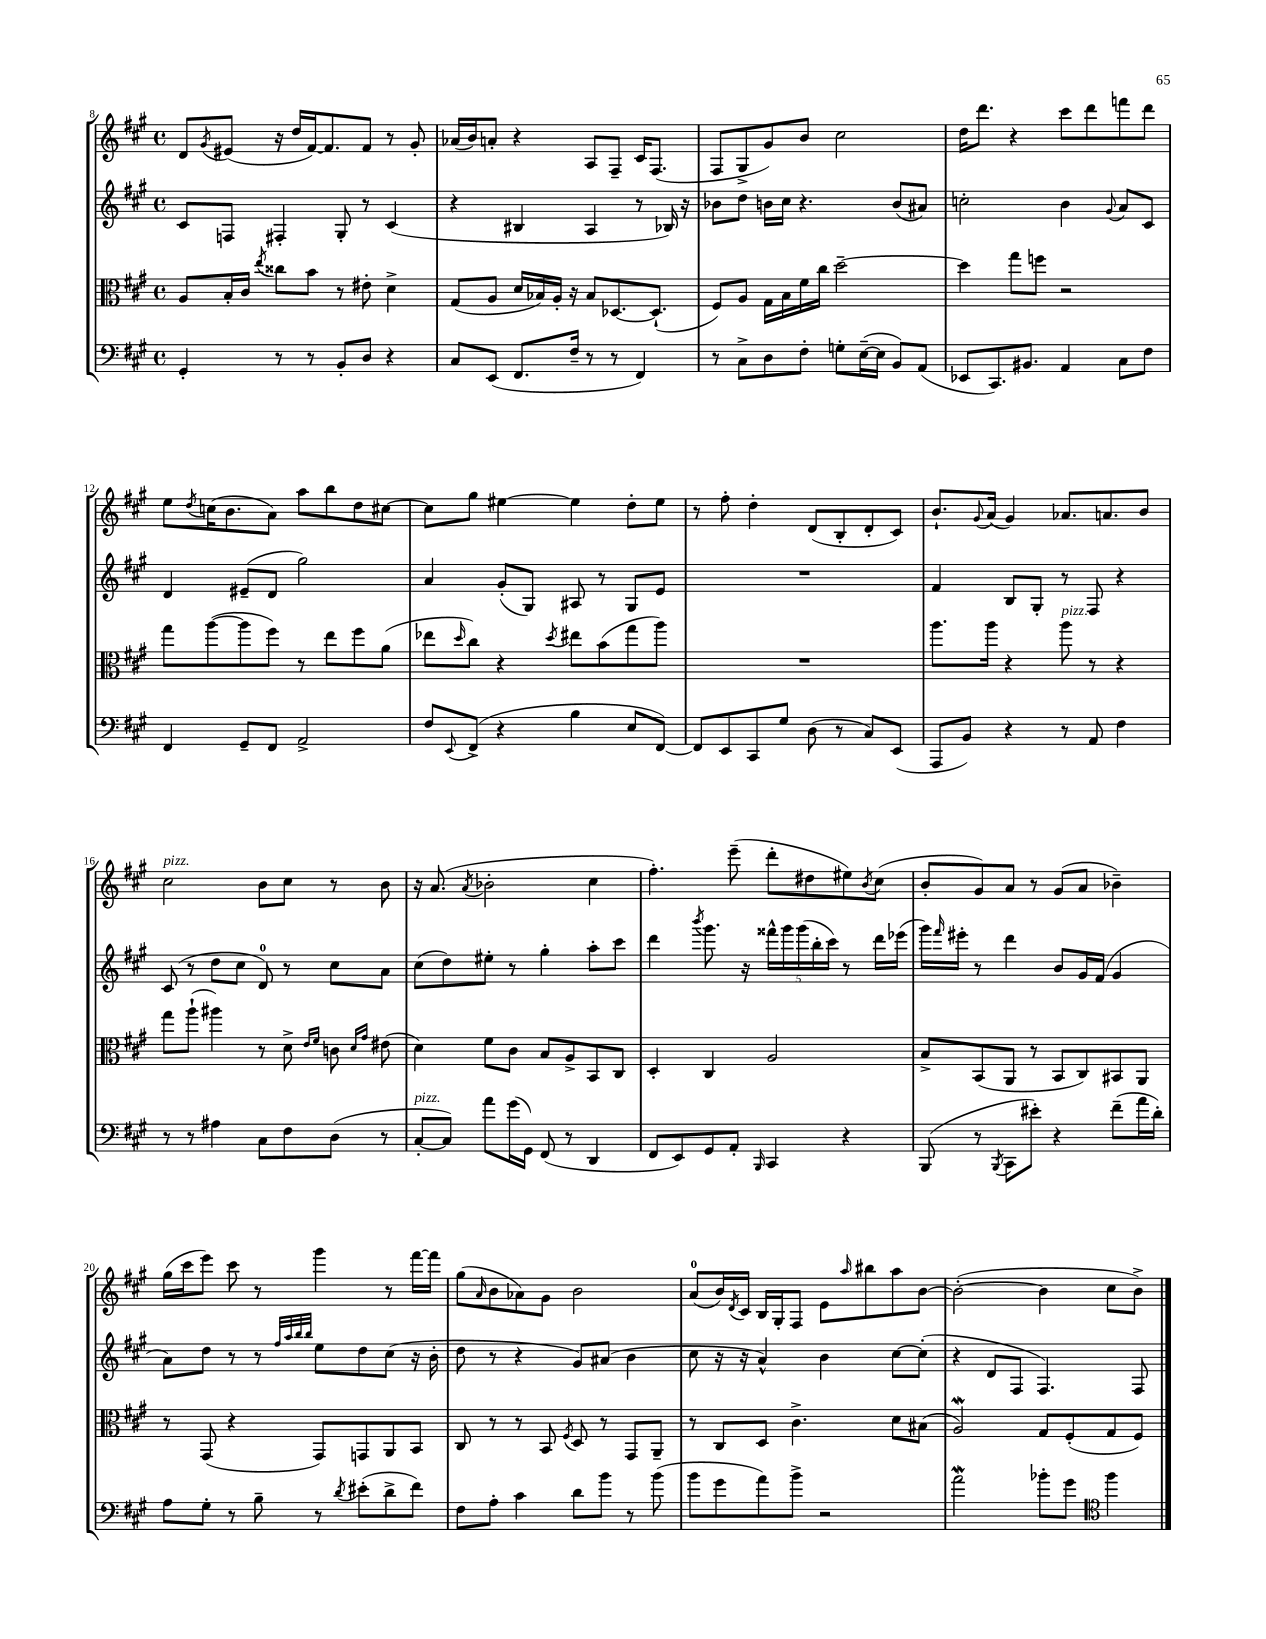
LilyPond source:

<<
\new StaffGroup <<
\new Staff = "s0" {
    \clef treble \key a \major \defaultTimeSignature \time 4/4
    d'8 \acciaccatura { gis'8 } eis'8( r16 d''16 fis'16~) fis'8. fis'8 r8 gis'8-. |
    aes'16( b'16) a'8-. r4 a8 fis8-- cis'16 fis8.( |
    fis8 gis8-> gis'8) b'8 cis''2 |
    d''16 d'''8. r4 cis'''8 d'''8 f'''8 d'''8 |
    e''8 \acciaccatura { d''8 } c''16( b'8. a'8) a''8 b''8 d''8 cis''8~ |
    cis''8 gis''8 eis''4~ eis''4 d''8-. eis''8 |
    r8 fis''8-. d''4-. d'8( b8-. d'8-. cis'8) |
    b'8.-! \appoggiatura { gis'8 } a'16( gis'4) aes'8. a'8. b'8 |
    cis''2^\markup { \italic "pizz." } b'8 cis''8 r8 b'8 |
    r16 a'8.( \acciaccatura { a'8 } bes'2-. cis''4 |
    fis''4.-.) e'''8--( d'''8-. dis''8 eis''8) \acciaccatura { b'8 } cis''8( |
    b'8-. gis'8) a'8 r8 gis'8( a'8 bes'4--) |
    gis''16( cis'''16 e'''8) cis'''8 r8 gis'''4 r8 fis'''16~ fis'''16 |
    gis''8( \grace { a'16 } b'8 aes'8) gis'8 b'2 |
    a'8-0( b'16) \acciaccatura { d'8 } cis'16 b16 gis16-. fis8 e'8 \grace { a''16 } bis''8 a''8 b'8~ |
    b'2~-.( b'4 cis''8 b'8->) \bar "|." |
}
\new Staff = "s1" {
    \clef treble \key a \major \defaultTimeSignature \time 4/4
    cis'8 f8 fis4-. gis8-. r8 cis'4( |
    r4 bis4 a4 r8 bes16) r16 |
    bes'8 d''8 b'16 cis''16 r4. b'8( ais'8) |
    c''2-. b'4 \appoggiatura { gis'8 } a'8 cis'8 |
    d'4 eis'8--( d'8 gis''2) |
    a'4 gis'8-.( gis8) ais8 r8 gis8 e'8 |
    R1 |
    fis'4 b8 gis8-. r8 fis8 r4 |
    cis'8( r8 d''8 cis''8 d'8-0) r8 cis''8 a'8 |
    cis''8( d''8) eis''8-. r8 gis''4-. a''8-. cis'''8 |
    d'''4 \acciaccatura { b'''8 } gis'''8. r16 \tuplet 5/4 { fisis'''16-^ gis'''16 gis'''16( b''16-. cis'''16) } r8 d'''16 ees'''16( |
    gis'''16) \grace { fis'''16 } eis'''16-. r8 d'''4 b'8 gis'16 fis'16( gis'4 |
    a'8) d''8 r8 r8 \grace { fis''32 a''32 b''32 b''32 } e''8 d''8 cis''8( r16 b'16-. |
    d''8 r8 r4 gis'8) ais'8( b'4 |
    cis''8 r16 r16 a'4-^) b'4 cis''8~ cis''8-.( |
    r4 d'8 fis8 fis4.) fis8 \bar "|." |
}
\new Staff = "s2" {
    \clef alto \key a \major \defaultTimeSignature \time 4/4
    a8 b16-. cis'16 \acciaccatura { e''8 } cisis''8 b'8 r8 eis'8-. d'4-> |
    gis8( a8 d'16 bes16) a16-. r16 bes8 des8.~ des8.-!( |
    fis8) a8 gis16 b16 fis'16 cis''16 d''2~-- |
    d''4 gis''8 f''8 r2 |
    gis''8 a''8~( a''8 fis''8) r8 e''8 fis''8 a'8( |
    ees''8 \grace { d''16 } cis''8) r4 \acciaccatura { d''8 } eis''8 b'8( gis''8 a''8) |
    R1 |
    a''8. a''16 r4 a''8^\markup { \italic "pizz." } r8 r4 |
    gis''8 a''8-!( ais''4) r8 d'8-> \grace { e'16 fis'16 } c'8 \grace { d'16 gis'16 } eis'8( |
    d'4) fis'8 cis'8 b8 a8-> b,8 cis8 |
    d4-. cis4 a2 |
    b8-> b,8( a,8 r8 b,8 cis8) bis,8 a,8 |
    r8 gis,8( r4 gis,8) g,8 a,8 b,8 |
    cis8 r8 r8 b,8 \acciaccatura { fis8 } d8 r8 gis,8 a,8-- |
    r8 cis8 d8 cis'4.-> d'8 bis8( |
    a2\mordent) gis8 fis8-.( gis8 fis8) \bar "|." |
}
\new Staff = "s3" {
    \clef bass \key a \major \defaultTimeSignature \time 4/4
    gis,4-. r8 r8 b,8-. d8 r4 |
    cis8 e,8( fis,8. fis16-- r8 r8 fis,4) |
    r8 cis8-> d8 fis8-. g8-. e16~--( e16 b,8) a,8( |
    ees,8 cis,8.) bis,8. a,4 cis8 fis8 |
    fis,4 gis,8-- fis,8 a,2-> |
    fis8 \appoggiatura { e,8 } fis,8->( r4 b4 e8 fis,8~) |
    fis,8 e,8 cis,8 gis8 d8( r8 cis8) e,8( |
    a,,8 b,8) r4 r8 a,8 fis4 |
    r8 r8 ais4 cis8 fis8 d8( r8 |
    cis8~-.^\markup { \italic "pizz." } cis8) a'8 gis'16( gis,16) fis,8( r8 d,4 |
    fis,8 e,8) gis,8 a,8-. \grace { b,,16 } cis,4 r4 |
    b,,8( r8 \acciaccatura { b,,8 } cis,8 eis'8-.) r4 fis'8--( a'16 d'16-.) |
    a8 gis8-. r8 b8-- r8 \acciaccatura { d'8 } eis'8-.( d'8-> fis'8) |
    fis8 a8-. cis'4 d'8 b'8 r8 b'8( |
    b'8 gis'8 a'8) b'8-> r2 |
    a'2\mordent bes'8-. gis'8 \clef tenor fis''4 \bar "|." |
}
>>
>>
\layout { \context { \Score currentBarNumber = #8 } }
